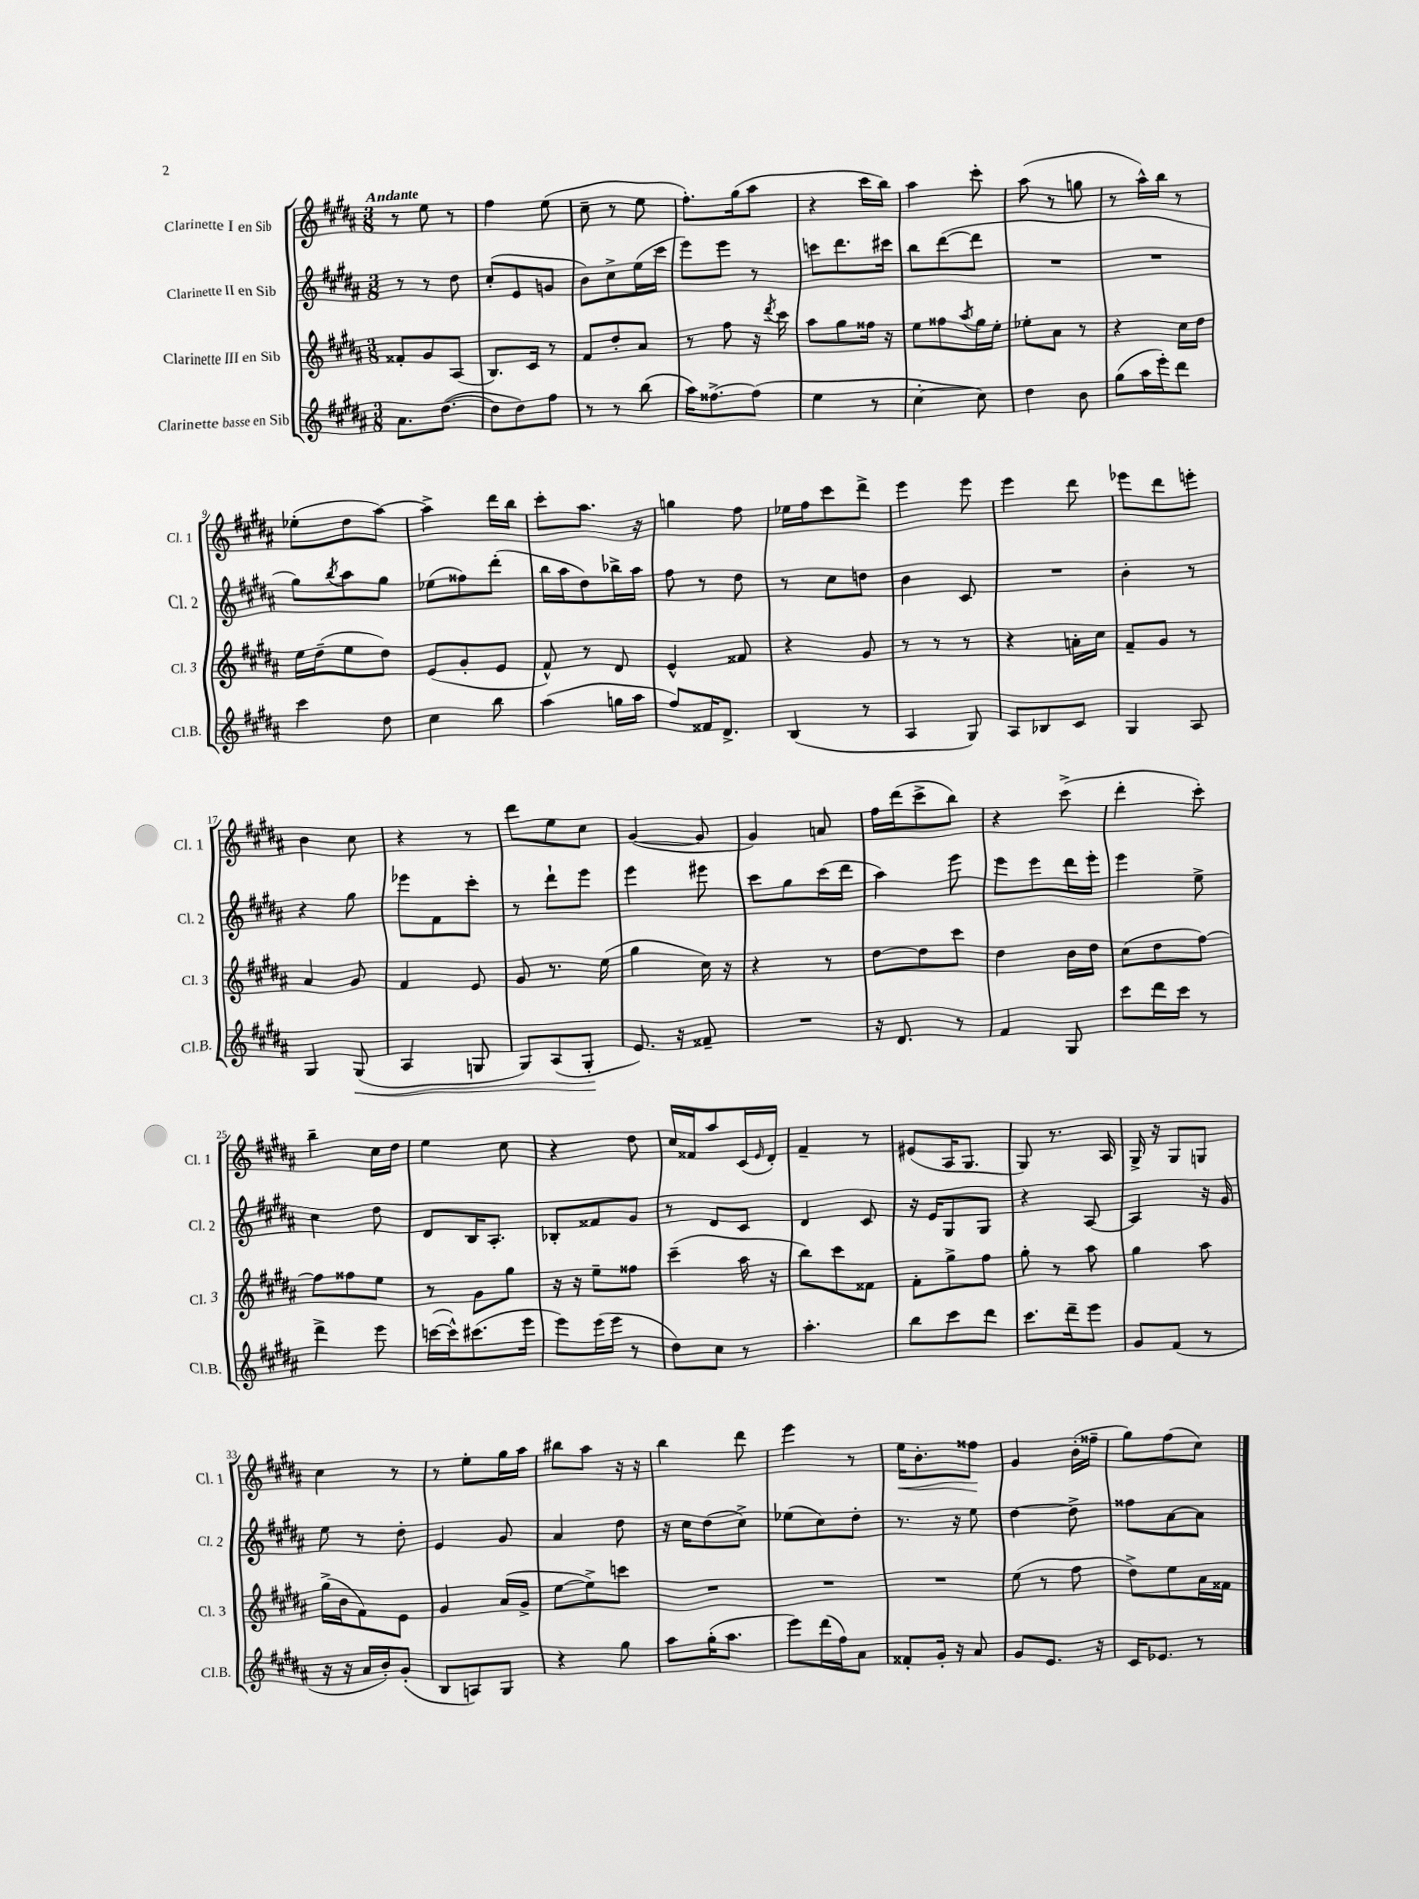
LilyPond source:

<<
\new StaffGroup <<
\new Staff = "s0" \with { instrumentName = "Clarinette I en Sib" shortInstrumentName = "Cl. 1" } {
    \clef treble \key b \major \numericTimeSignature \time 3/8 \tempo "Andante"
    r8 e''8 r8 |
    fis''4 e''8( |
    cis''8-- r8 e''8 |
    fis''8.-.) gis''16( ais''8 |
    r4 cis'''16 b''16) |
    ais''4 cis'''8-. |
    ais''8( r8 g''8 |
    r8 ais''16-^) b''16 r8 |
    ees''8-.( dis''8 ais''8~) |
    ais''4-> dis'''16 b''16 |
    cis'''8-. ais''8. r16 |
    g''4 fis''8 |
    ees''16 fis''16 cis'''8 dis'''8-> |
    e'''4 e'''8 |
    e'''4 dis'''8 |
    ees'''8 dis'''8 e'''8-. |
    b'4 cis''8 |
    r4 r8 |
    dis'''8 e''8 cis''8 |
    gis'4~( gis'8 |
    gis'4) a'8 |
    fis''16 dis'''16( cis'''8-> b''8) |
    r4 cis'''8->( |
    dis'''4-. cis'''8-.) |
    b''4-- cis''16 dis''16 |
    e''4 cis''8 |
    r4 dis''8 |
    cis''16 fisis'16 ais''8 cis'16( \grace { e'16 } dis'16-.) |
    fis'4-- r8 |
    eis'8( ais16 gis8. |
    gis8) r8. ais16 |
    gis16-> r16 gis8 g8 |
    cis''4 r8 |
    r8 e''8-. gis''16 ais''16 |
    bis''8 ais''8 r16 r16 |
    b''4 dis'''8 |
    e'''4 r8 |
    e''16\< b'8.-. fisis''8\! |
    gis'4 b'16-.( fisis''16-- |
    gis''8) fis''8( cis''8) \bar "|." |
}
\new Staff = "s1" \with { instrumentName = "Clarinette II en Sib" shortInstrumentName = "Cl. 2" } {
    \clef treble \key b \major \numericTimeSignature \time 3/8
    r8 r8 dis''8 |
    cis''8-.( e'8 g'8 |
    b'8) cis''8-> e''16( cis'''16 |
    e'''8) e'''8 r8 |
    c'''8 dis'''8. cis'''16 |
    b''8 dis'''8~( dis'''8 |
    R4. |
    R4. |
    gis''8) \acciaccatura { b''8 } ais''8 gis''8 |
    ees''8( fisis''8) dis'''8-.( |
    b''16 ais''16 dis''8) bes''16-> ais''16 |
    fis''8 r8 dis''8 |
    r8 cis''8 d''8 |
    b'4 cis'8 |
    R4. |
    b'4-. r8 |
    r4 gis''8 |
    ees'''8 fis'8 cis'''8-. |
    r8 dis'''8-! e'''8 |
    e'''4 eis'''8 |
    cis'''8 gis''8 cis'''16( dis'''16 |
    ais''4) e'''8 |
    e'''8 e'''8 dis'''16 e'''16-. |
    e'''4 e''8-> |
    cis''4 dis''8 |
    dis'8 b16 ais8.-. |
    bes8-. fisis'8 gis'8 |
    r8 dis'8 cis'8 |
    dis'4 cis'8 |
    r16 e'16 gis8 gis8 |
    r4 ais8~ |
    ais4 r16 gis'16 |
    e''8 r8 dis''8-. |
    e'4 gis'8 |
    ais'4 dis''8 |
    r16 cis''16 dis''8( cis''8->) |
    ees''8( cis''8) dis''8-. |
    r8. r16 e''8 |
    dis''4~ dis''8-> |
    fisis''8 ais'8~ ais'8 \bar "|." |
}
\new Staff = "s2" \with { instrumentName = "Clarinette III en Sib" shortInstrumentName = "Cl. 3" } {
    \clef treble \key b \major \numericTimeSignature \time 3/8
    fisis'8-. gis'8 ais8( |
    b8.) cis'16 r8 |
    fis'8 dis''8-. ais'8 |
    r8 fis''8 r16 \acciaccatura { dis'''8 } cis'''16 |
    ais''8 gis''8 fisis''16 r16 |
    e''8 fisis''8 \acciaccatura { ais''8 } gis''16 e''16-. |
    ees''8-. ais'8 r8 |
    r4 cis''16 dis''16 |
    e''16 dis''16--( e''8 dis''8) |
    e'8( gis'8-. e'8 |
    fis'8-^) r8 dis'8 |
    e'4-^ fisis'8 |
    r4 gis'8 |
    r8 r8 r8 |
    r4 a'16-. cis''16 |
    fis'8-- gis'8 r8 |
    ais'4 gis'8 |
    fis'4 e'8 |
    gis'8 r8. e''16( |
    gis''4 cis''16) r16 |
    r4 r8 |
    dis''8~ dis''8 cis'''8 |
    dis''4 b'16 dis''16 |
    cis''8( dis''8 fis''8~) |
    fis''8 fisis''8 e''8 |
    r8 gis'8 gis''8 |
    r16 r16 e''8-- fisis''8 |
    cis'''4--( ais''16 r16 |
    b''8) cis'''8 fisis'8 |
    fis'8-. gis''8-> fis''8 |
    gis''8-. r8 ais''8 |
    gis''4 ais''8 |
    gis''16->( b'16 fis'8) e'8 |
    gis'4 ais'16( gis'16-> |
    e''8~ e''8->) c'''8 |
    R4. |
    R4. |
    R4. |
    e''8( r8 fis''8 |
    dis''8->) e''8 ais'16 fisis'16 \bar "|." |
}
\new Staff = "s3" \with { instrumentName = "Clarinette basse en Sib" shortInstrumentName = "Cl.B." } {
    \clef treble \key b \major \numericTimeSignature \time 3/8
    ais'8. dis''8.~( |
    dis''8 dis''8) fis''8 |
    r8 r8 b''8( |
    ais''16) fisis''8.~-> fisis''8( |
    e''4 r8 |
    cis''4~-. cis''8) |
    dis''4 b'8 |
    gis''8( ais''16 e'''16-.) dis'''8 |
    cis'''4 dis''8 |
    cis''4 b''8 |
    ais''4( g''16 ais''16 |
    fis''8) fisis'16 dis'8.-> |
    b4( r8 |
    ais4 gis8) |
    ais8 bes8 cis'8 |
    gis4 ais8 |
    gis4 gis8\<( |
    ais4 g8 |
    gis8) ais8( gis8-.\! |
    e'8.) r16 fisis'8-- |
    R4. |
    r16 dis'8. r8 |
    fis'4 gis8 |
    cis'''8 dis'''16 cis'''16 r8 |
    dis'''4-> e'''8 |
    c'''16~( c'''16-^) cis'''8.( e'''16 |
    e'''8) e'''16( e'''16 r8 |
    dis''8) cis''8 r8 |
    ais''4.-. |
    b''8 cis'''8 dis'''8 |
    cis'''8. dis'''16-- e'''8 |
    gis'8 fis'8( r8 |
    r16 r16 ais'16 b'16-.) gis'8-.( |
    b8 a8) gis8 |
    r4 gis''8 |
    ais''8 gis''16-.( ais''8. |
    e'''8) dis'''16( fis''16) ais'8 |
    fisis'8-. gis'16-. r16 ais'8 |
    gis'8 e'8. r16 |
    cis'16 ees'8. r8 \bar "|." |
}
>>
>>
